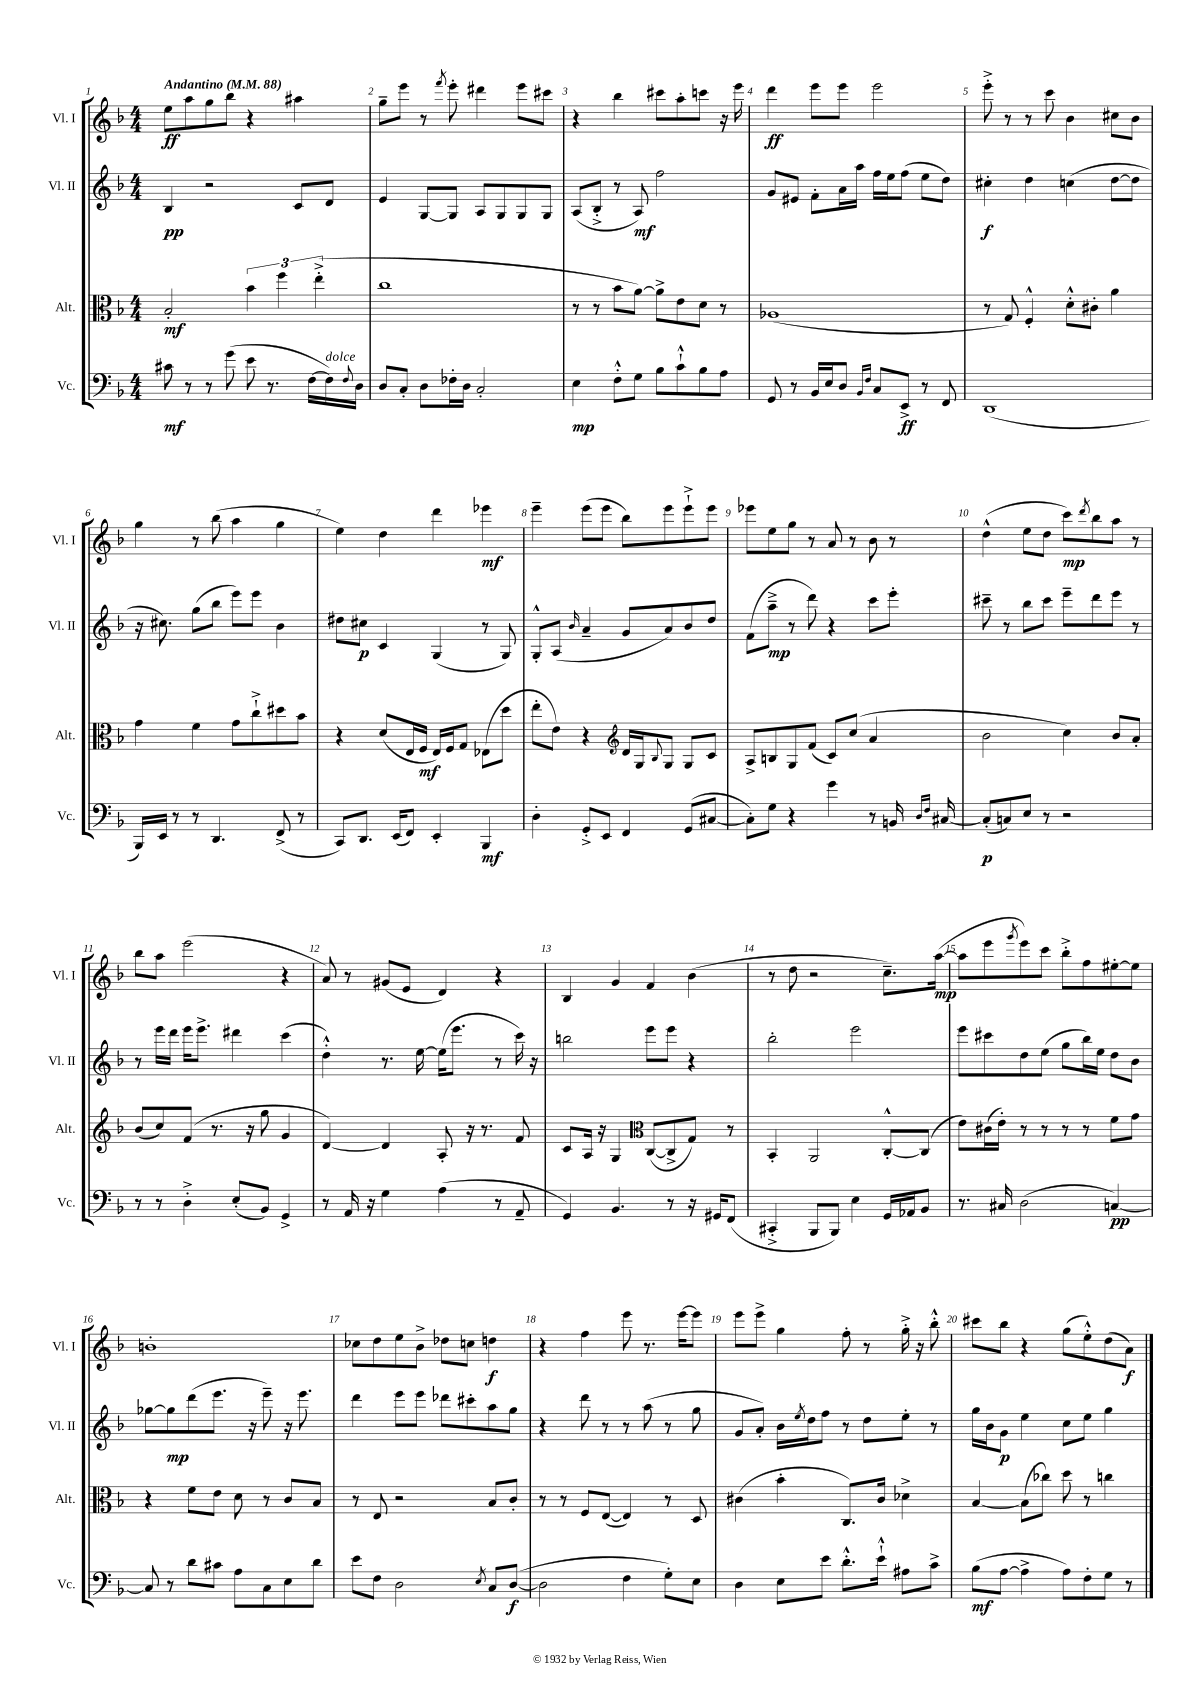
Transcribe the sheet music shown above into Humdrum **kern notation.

**kern	**kern	**kern	**kern
*staff4	*staff3	*staff2	*staff1
*clefF4	*clefC3	*clefG2	*clefG2
*k[b-]	*k[b-]	*k[b-]	*k[b-]
*M4/4	*M4/4	*M4/4	*M4/4
*MM88	*MM88	*MM88	*MM88
8c#\	2B-'/	4B-/	8ee\L
8r	.	.	8aa\
8r	.	2r	8gg\
(8g\	.	.	8bb-\J
8e\	6b-\	.	4r
8.r	.	.	.
.	6ff\	.	.
.	.	8c/L	4aa#\
[16F\LL	.	.	.
.	(6ee'^\	.	.
16F\])	.	8d/J	.
8qqF/	.	.	.
16D\JJ	.	.	.
=	=	=	=
8D/L	1cc	4e/	8gg~\L
8C'/J	.	.	8eee\J
8D\L	.	[8G/L	8r
.	.	.	8qfff/
16F-'\L	.	8G/]J	8eee'\
16D\JJ	.	.	.
2C'/	.	8A/L	4ddd#\
.	.	8G/	.
.	.	8G/	8eee\L
.	.	8G/J	8ccc#\J
=	=	=	=
4E\	8r	(8A/L	4r
.	8r	8B-'^/J	.
8F'^^\L	8b-\L	8r	4bb-\
8G\J	[8a\J)	8A/)	.
8B-\L	8a^\]L	2ff\	8ccc#\L
8c`^^\	8e\	.	8aa'\
8B-\	8d\J	.	8ccc\J
8A\J	8r	.	16r
.	.	.	16eee\
=	=	=	=
8GG/	(1A-	8g/L	4ddd\
8r	.	8e#/J	.
16BB-/LL	.	8f'\L	8eee\L
16E/J	.	.	.
8D/J	.	16a\L	8eee\J
.	.	16aa\JJ	.
16qqBB-/LL	.	.	.
16qqF/JJ	.	.	.
8C/L	.	16ff\LL	2eee\
.	.	16ee\J	.
8EE^/J	.	(8ff\J	.
8r	.	8ee\L	.
8FF/	.	8dd\J)	.
=	=	=	=
(1DD	8r	4cc#'\	8eee'^\
.	8G/)	.	8r
.	4F'^^/	4dd\	8r
.	.	.	8ccc\
.	8d'^^\L	(4cc\	4b-\
.	8c#'\J	.	.
.	4a\	[8dd\L	8cc#\L
.	.	8dd\]J	8b-\J
=	=	=	=
16BBB-/LL)	4g\	16r	4gg\
16EE/JJ	.	8.cc#\)	.
8r	.	.	.
8r	4f\	(8gg\L	8r
4.DD/	.	8bb-\J	(8bb-\
.	8g\L	8eee\L)	4aa\
.	8cc`^\	8eee\J	.
(8FF^/	8dd#\	4b-\	4gg\
8r	8b-\J	.	.
=	=	=	=
8CC/L)	4r	8dd#\L	4ee\)
8.DD/J	.	8cc#\J	.
.	(8d/L	4c/	4dd\
(16EE/LK	.	.	.
8FF/J)	16E/L	.	.
.	16F/JJ	.	.
4EE'/	16E/LL)	(4G/	4ddd\
.	16F/J	.	.
.	8G/J	.	.
4BBB-/	(8E-\L	8r	4eee-\
.	8dd\J	8G/)	.
=	=	=	=
4D'\	8ee'\L	8G'^^/L	4eee~\
.	8e\J)	(8A/J	.
.	.	16qqb-/	.
8GG'^/L	4r	4a~/	(8eee\L
8EE/J	.	.	8eee\J
*	*clefG2	*	*
4FF/	16d/LL	8g/L	8bb-\L)
.	16G/J	.	.
.	8qqB-/	.	.
.	8G/J	8a/)	8eee\
(8GG/L	8G/L	8b-/	8eee`^\
[8C#/J	8c/J	8dd/J	8eee\J
=	=	=	=
8C#'\]L)	8A^/L	(8f\L	8eee-\L
8G\J	8B/	8aa~^\J	8ee\
4r	8G/	8r	8gg\J
.	(8f/J	8ddd\)	8r
4g\	8c/L)	4r	8a/
.	(8cc/J	.	8r
8r	4a/	8ccc\L	8b-\
16BB/	.	8eee'\J	8r
16qqD/LL	.	.	.
16qqF/JJ	.	.	.
[16C#/	.	.	.
=	=	=	=
(8C#'/]L	2b-\	8ccc#~\	(4dd^^\
8C/)	.	8r	.
8E/J	.	8bb-\L	8ee\L
8r	.	8ccc#\J	8dd\J
2r	4cc\)	8eee~\L	8ccc\L)
.	.	.	8qddd/
.	.	8ddd\	8bb-\
.	8b-/L	8eee\J	8aa\J
.	8a'/J	8r	8r
=	=	=	=
8r	(8b-/L	8r	8bb-\L
8r	8cc/)	16eee\LL	8aa\J
.	.	16ddd\JJ	.
4D'^\	(8f/J	16eee\LK	(2eee\
.	.	8.eee^\J	.
.	8.r	.	.
(8E'/L	.	4ddd#\	.
.	16r	.	.
8BB-/J)	8gg\	.	.
4GG^/	4g/	(4ccc\	4r
=	=	=	=
8r	[4d/)	4dd'^^\)	8a/)
16AA/	.	.	8r
16r	.	.	.
4G\	4d/]	8.r	(8g#/L
.	.	.	8e/J
.	.	[16ee\	.
(4A\	8A'/	(16ee\]LK	4d/)
.	.	8.eee\J	.
.	16r	.	.
.	8.r	.	.
8r	.	8r	4r
8AA~/	8f/	16ccc\)	.
.	.	16r	.
=	=	=	=
4GG/)	8c/L	2bb\	4B-/
.	16A/Jk	.	.
.	16r	.	.
4.BB-/	4G/	.	4g/
*	*clefC3	*	*
.	([8C/L	8eee\L	4f/
8r	8C^/]	8eee\J	.
16r	8G/J)	4r	(4b-\
16GG#/LK	.	.	.
(8FF/J	8r	.	.
=	=	=	=
4CC#'^/	4BB-'/	2bb-'\	8r
.	.	.	8dd\
8BBB-/L	2AA/	.	2r
8BBB-/J)	.	.	.
4E\	.	2eee\	.
16GG/LL	[8C'^^/L	.	8.cc~\L)
16AA-/J	.	.	.
8BB-/J	(8C/]J	.	.
.	.	.	([16aa\Jk
=	=	=	=
8.r	8e\L)	8eee\L	8aa\]L
.	(16c#\L	8ccc#\	8eee\
16C#/	16e'\JJ)	.	.
.	.	.	8qggg/
(2D\	8r	8dd\	8eee\)
.	8r	(8ee\J	8ccc\J
.	8r	8gg\L	8bb-'^\L
.	8r	16bb-\L)	8ff\
.	.	16ee\JJ	.
[4C/)	8f\L	8dd\L	[8ee#'\
.	8g\J	8b-\J	8ee#\]J
=	=	=	=
8C/]	4r	[8gg-\L	1b'
8r	.	8gg-\]	.
8d\L	8f\L	(8ddd\	.
8c#\J	8e\J	8.eee\J	.
8A\L	8d\	.	.
.	.	16r	.
8C\	8r	8eee~\)	.
8E\	8c/L	16r	.
.	.	8.eee\	.
8d\J	8B-/J	.	.
=	=	=	=
8e\L	8r	4ddd\	8cc-\L
8F\J	8E/	.	8dd\
2D\	2r	8eee\L	8ee\
.	.	8eee\J	8b-^\J
.	.	8ddd-\L	8dd-\L
.	.	8ccc#'\	8cc\J
8qE/	.	.	.
8C/L	8B-/L	8aa\	4dd\
([8D/J	8c'/J	8gg\J	.
=	=	=	=
2D\]	8r	4r	4r
.	8r	.	.
.	8F/L	8ddd\	4ff\
.	([8E/J	8r	.
4F\	4E/])	8r	8eee\
.	.	(8aa\	8.r
8G'\L)	8r	8r	.
.	.	.	[16eee\LK
8E\J	8D/	8gg\	8eee\]J
=	=	=	=
4D\	(4c#\	8g/L	8eee\L
.	.	8a'/J)	8eee^\J
8E\L	4b-'\	16b-\LL	4gg\
.	.	8qee/	.
.	.	16dd\J	.
8e\J	.	8ff\J	.
8.d'^^\L	8.C/L)	8r	8ff'\
.	.	8dd\L	8r
16e`^^\Jk	16c#/Jk	.	.
8A#\L	4d-^\	8ee'\J	16gg'^\
.	.	.	16r
8c^\J	.	8r	8bb-'^^\
=	=	=	=
(8B-\L	[4B-/	16gg\LL	8ccc#\L
.	.	16b-\J	.
[8A\J	.	8g\J	8bb-\J
4A^\]	(8B-\]L	4ee\	4r
.	8cc-\J)	.	.
8A\L)	8dd\	8cc\L	(8gg\L
8F'\	8r	8ee\J	8ee'^^\)
8G\J	4cc\	4gg\	(8dd\
8r	.	.	8a\J)
==	==	==	==
*-	*-	*-	*-
